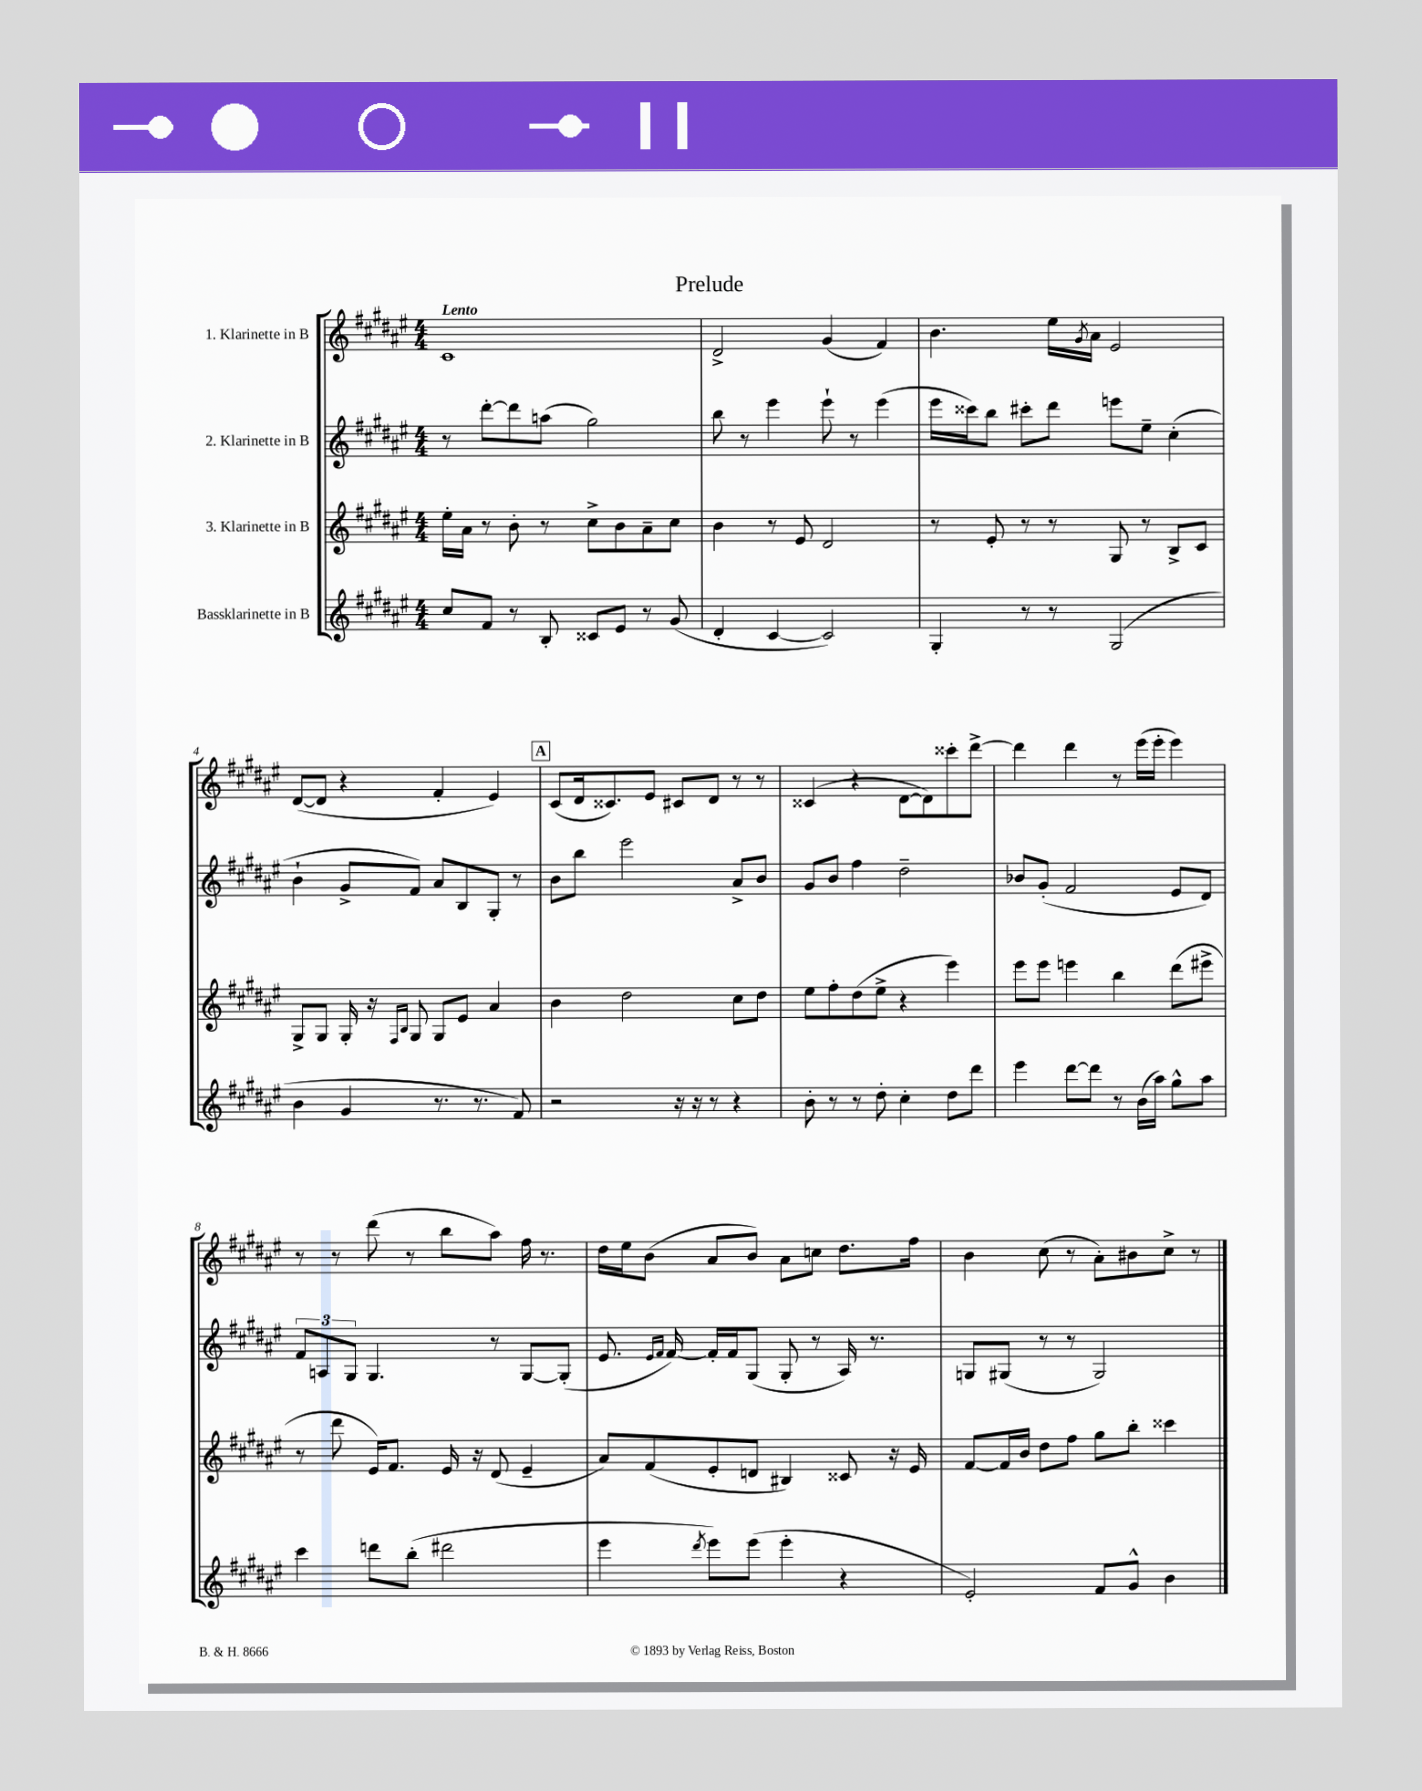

**kern	**kern	**kern	**kern
*staff4	*staff3	*staff2	*staff1
*clefG2	*clefG2	*clefG2	*clefG2
*k[f#c#g#d#a#e#]	*k[f#c#g#d#a#e#]	*k[f#c#g#d#a#e#]	*k[f#c#g#d#a#e#]
*M4/4	*M4/4	*M4/4	*M4/4
8cc#/L	16ee#'\LL	8r	1c#
.	16a#\JJ	.	.
8f#/J	8r	[8ddd#'\L	.
8r	8b'\	8ddd#\]	.
8B'/	8r	(8aa\J	.
8c##/L	8cc#^\L	2gg#\)	.
8e#/J	8b\	.	.
8r	8a#~\	.	.
(8g#/	8cc#\J	.	.
=	=	=	=
4d#'/	4b\	8bb\	2d#^/
.	.	8r	.
[4c#/	8r	4eee#\	.
.	8e#/	.	.
2c#/])	2d#/	8eee#`\	(4g#/
.	.	8r	.
.	.	(4eee#\	4f#/)
=	=	=	=
4G#'/	8r	16eee#\LL	4.b\
.	.	16ccc##\J)	.
.	8e#'/	8bb\J	.
8r	8r	8ccc#'\L	.
8r	8r	8ddd#\J	16ee#\LL
.	.	.	8qg#/
.	.	.	16a#\JJ
(2G#/	8G#/	8eee\L	2e#/
.	8r	8ee#~\J	.
.	8B^/L	(4cc#'\	.
.	8c#/J	.	.
=	=	=	=
4b\	8G#^/L	4b`\	([8d#/L
.	8G#/J	.	8d#/]J
4g#/	16G#'/	8g#^/L	4r
.	16r	.	.
.	16qqF#/LL	.	.
.	16qqB/JJ	.	.
.	8G#/	8f#/J)	.
8.r	8G#/L	8a#/L	4f#'/
.	8e#/J	8B/	.
8.r	.	.	.
.	4a#/	8G#'/J	4e#/)
8f#/)	.	8r	.
=	=	=	=
2r	4b\	8b\L	(8c#/L
.	.	8bb\J	16d#/k
.	.	.	8.c##/)
.	2dd#\	2eee#\	.
.	.	.	8e#/J
16r	.	.	8c#/L
16r	.	.	.
8r	.	.	8d#/J
4r	8cc#\L	8a#^/L	8r
.	8dd#\J	8b/J	8r
=	=	=	=
8b'\	8ee#\L	8g#/L	(4c##/
8r	8ff#'\	8b/J	.
8r	(8dd#\	4ff#\	4r
8dd#'\	8ee#^\J	.	.
4cc#'\	4r	2dd#~\	[8d#\L
.	.	.	8d#\])
8dd#\L	4eee#\)	.	8ccc##'\
8ddd#\J	.	.	[8ddd#^\J
=	=	=	=
4eee#\	8eee#\L	8b-/L	4ddd#\]
.	8eee#\J	(8g#'/J	.
[8ddd#\L	4eee\	2f#/	4ddd#\
8ddd#\]J	.	.	.
8r	4bb\	.	8r
(16b\LL	.	.	(16eee#\LL
16aa#\JJ)	.	.	16eee#'\JJ
8gg#^^\L	(8ddd#\L	8e#/L	4eee#\)
8aa#\J	8eee#^\J	8d#/J)	.
=	=	=	=
4ccc#\	8r	12f#/L	8r
.	.	12A/	.
.	8ddd#\	.	8r
.	.	12G#/J	.
8ddd\L	16e#/LK)	4.G#/	(8ddd#\
.	8.f#/J	.	.
(8bb'\J	.	.	8r
2ddd#\	16e#/	.	8bb\L
.	16r	.	.
.	(8d#/	8r	8aa#\J)
.	4e#~/	[8G#/L	16ff#\
.	.	.	8.r
.	.	(8G#'/]J	.
=	=	=	=
4eee#\	8a#/L)	8.e#/	16dd#\LL
.	.	.	16ee#\J
.	(8f#/	.	(8b\J
.	.	16qqe#/LL	.
.	.	16qqf#/JJ	.
.	.	[16f#/)	.
8qddd#/	.	.	.
8eee#\L)	8e#'/	16f#'/]LL	8a#/L
.	.	16f#/J	.
(8eee#\J	8d/J	(8G#/J	8b/J)
4eee#'\	4B#/)	8G#'/	8a#\L
.	.	8r	8cc\J
4r	8c##/	16A#/)	8.dd#\L
.	.	8.r	.
.	16r	.	.
.	16e#/	.	16ff#\Jk
=	=	=	=
2e#'/)	[8f#/L	8G/L	4b\
.	16f#/]L	(8G#/J	.
.	16b/JJ	.	.
.	8dd#\L	8r	(8cc#\
.	8ff#\J	8r	8r
8f#/L	8gg#\L	2G#/)	8a#'\L)
8g#^^/J	8bb'\J	.	8b#\
4b\	4ccc##\	.	8cc#^\J
.	.	.	8r
==	==	==	==
*-	*-	*-	*-
